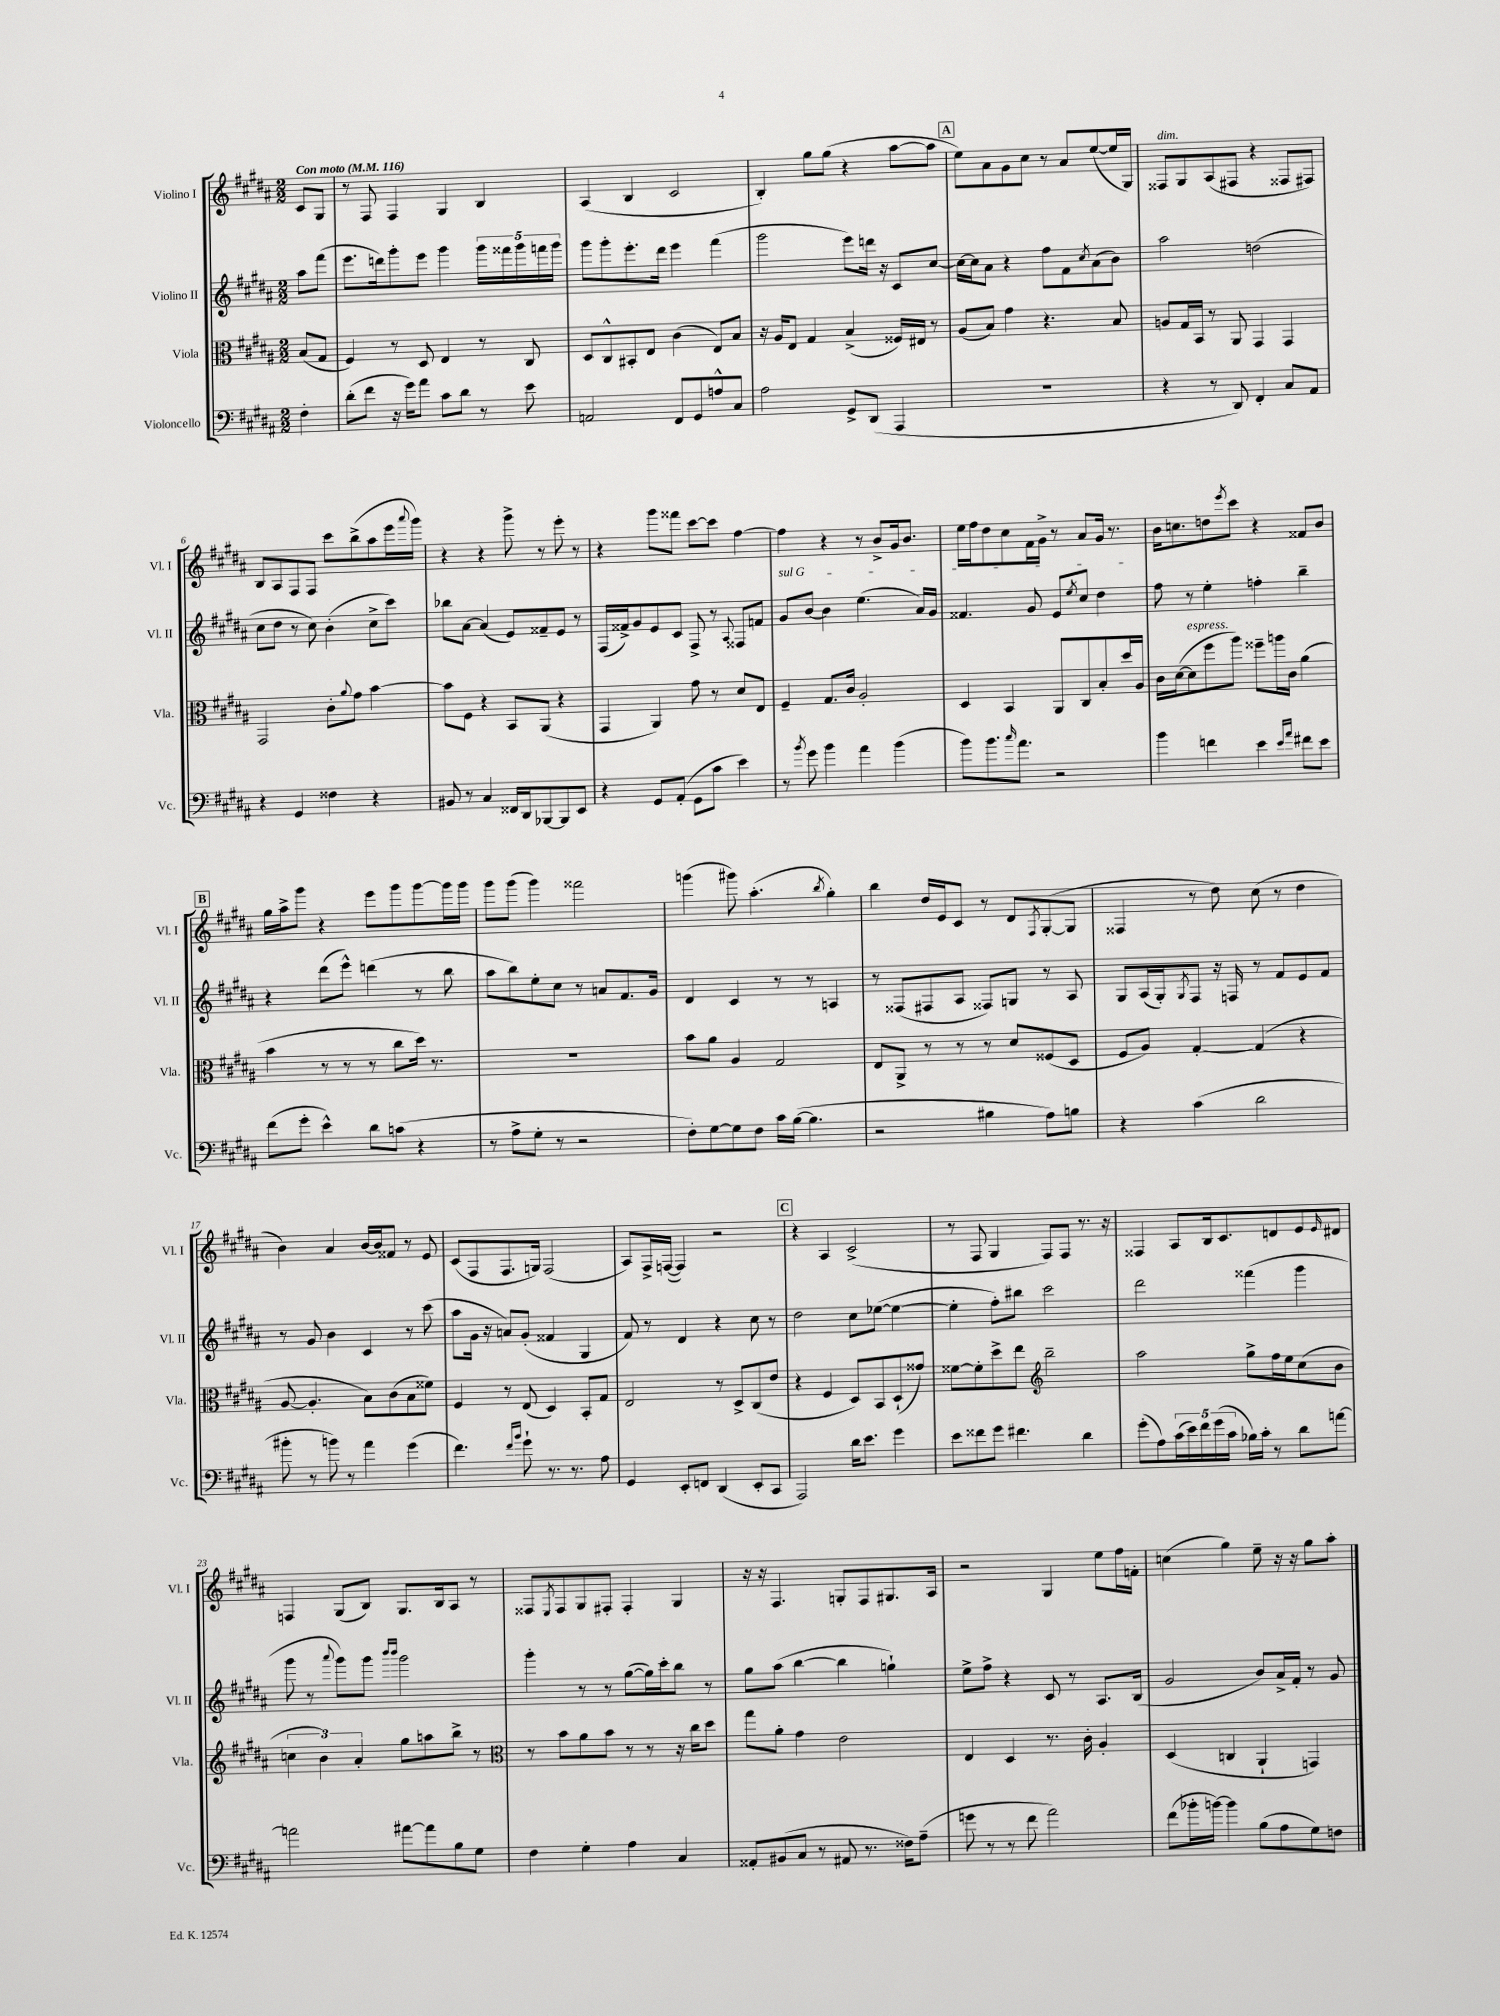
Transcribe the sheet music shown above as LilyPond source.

<<
\new StaffGroup <<
\new Staff = "s0" \with { instrumentName = "Violino I" shortInstrumentName = "Vl. I" } {
    \clef treble \key b \major \numericTimeSignature \time 2/2 \partial 4 \tempo "Con moto" 4 = 116
    cis'8 gis8 |
    r8 fis8 fis4 gis4 b4 |
    ais4( b4 cis'2 |
    b4-.) gis''8 gis''8( r4 ais''8~ ais''8 |
    \mark \markup { \box "A" } e''8) ais'8 gis'8 cis''8 r8 ais'8 e''8~( e''16 gis16) |
    fisis8^\markup { \italic "dim." } gis8 ais8( fis8 r4 fisis8 fis8) |
    b8 ais8 fis8 fis8 cis'''8 b''8->( ais''8 e'''16 \appoggiatura { ais'''8 } gis'''16) |
    r4 r4 gis'''8-> r8 e'''8-. r8 |
    r4 gis'''8 fisis'''8 cis'''8~ cis'''8 fis''4~ |
    fis''4 r4 r8 b'8-> gis'16 b'8. |
    e''16 fis''16 dis''8 cis''8 fis'16 gis'16-> r8 ais'8 gis'16 r8. |
    b'16 c''8. d''8 \acciaccatura { e'''8 } cis'''8 r4 fisis'8 b'8 |
    \mark \markup { \box "B" } gis''16 ais''16-> gis'''8 r4 e'''8 gis'''8 gis'''8~ gis'''16 gis'''16 |
    gis'''8 gis'''8( gis'''4) fisis'''2 |
    g'''4( gis'''8) ais''4.-.( \acciaccatura { b''8 } gis''4-.) |
    b''4 dis''16 e'16 cis'8 r8 dis'8 \acciaccatura { fis8 } gis8~-.( gis8 |
    fisis4 r8 dis''8) cis''8( r8 dis''4 |
    b'4) ais'4 b'16~ b'16 fisis'8 r8 e'8 |
    cis'8( fis8 fis8. g16) fis2( |
    ais8) fis16-> f16~( f4) r2 |
    \mark \markup { \box "C" } r4 ais4 cis'2->( |
    r8 fis8 gis4 fis8) fis8 r8. r16 |
    fisis4 ais8 b16 cis'8. d'8 e'8 \grace { e'16 } dis'8 |
    f4 gis8( b8) gis8. b16 ais8 r8 |
    fisis8 \acciaccatura { e8 } fisis8 gis8 fis8-. fis4-. gis4 |
    r16 r16 fis4. g8-. fis8 gis8. ais16 |
    r2 gis4 e''8 fis''16 f'16-. |
    c''4( gis''4) e''8-- r16 r16 gis''8 ais''8-. \bar "|." |
}
\new Staff = "s1" \with { instrumentName = "Violino II" shortInstrumentName = "Vl. II" } {
    \clef treble \key b \major \numericTimeSignature \time 2/2 \partial 4
    ais''8 fis'''8( |
    e'''8. d'''16) gis'''8-. e'''8 gis'''4 \tuplet 5/4 { gis'''16 fisis'''16 gis'''16 f'''16 gis'''16 } |
    gis'''8 gis'''8-. e'''8.-. dis'''16 e'''4 fis'''4( |
    gis'''2 e'''8) d'''16 r16 cis'8 cis''8~ |
    \mark \markup { \box "A" } cis''16~ cis''16 ais'8 r4 fis''8 fis'8 \acciaccatura { cis''8 } ais'8( b'8) |
    ais''2 d''2( |
    cis''8 dis''8 r8 cis''8) b'4-.( cis''8-> cis'''8) |
    bes''8 ais'8~ ais'4( e'8) fisis'8-- e'8 r8 |
    fis16( fisis'16->) gis'8 e'8 cis'8 fis8-> r8 \appoggiatura { ais8 } fisis8 f'8 |
    \once \override TextSpanner.bound-details.left.text = \markup { \italic "sul G" } gis'8\startTextSpan b'8~ b'4 e''4.( ais'16) gis'16 |
    fisis'4. gis'8 e'8 \acciaccatura { e''8 } cis''8 dis''4\stopTextSpan |
    fis''8 r8 e''4-. f''4-. b''4-- |
    \mark \markup { \box "B" } r4 dis'''8( e'''8-^) d'''4( r8 b''8 |
    ais''8 b''8) e''8-. cis''8 r8 a'8 fis'8. gis'16 |
    dis'4 cis'4 r8 r8 a4 |
    r8 fisis8( fis8 ais8 fisis8) g8 r8 ais8 |
    gis8 ais16( gis16-.) \acciaccatura { gis8 } fis8 r16 f16 r8 fis'8 e'8 fis'8 |
    r8 gis'8 b'4 cis'4 r8 cis'''8( |
    ais''8 gis'16 r16 a'8) gis'8-.( fisis'4 gis4 |
    fis'8) r8 dis'4 r4 cis''8 r8 |
    \mark \markup { \box "C" } dis''2 cis''8 ees''8~( ees''4~ |
    ees''4-. fis''8-.) bis''8 cis'''2 |
    dis'''2 fisis'''4( gis'''4 |
    gis'''8 r8 \appoggiatura { ais'''8 } gis'''8) gis'''8 \grace { b'''16 b'''16 } gis'''2 |
    gis'''4-. r8 r8 gis''8~( gis''16) cis'''16-. b''8 r8 |
    gis''8 ais''8( b''4~ b''4 g''4-!) |
    e''8-> fis''8-> r4 cis'8 r8 ais8. b16( |
    gis'2 b'8) ais'16-> fis'16-. r8 gis'8 \bar "|." |
}
\new Staff = "s2" \with { instrumentName = "Viola" shortInstrumentName = "Vla." } {
    \clef alto \key b \major \numericTimeSignature \time 2/2 \partial 4
    b8( gis8 |
    fis4) r8 dis8 e4 r8 cis8 |
    dis8 cis8-^ bis,8-. e8 cis'4( e8) b8 |
    r16 ais16 e8 gis4 b4->( fisis16) eis16 r8 |
    \mark \markup { \box "A" } ais8( b8) gis'4 r4. b8 |
    a8 gis16 b,16 r8 ais,8 gis,4 gis,4 |
    gis,2 cis'8-. \appoggiatura { ais'8 } gis'8 b'4~ |
    b'8 fis8 r4 b,8 ais,8( r4 |
    gis,4 ais,4) gis'8 r8 dis'8 e8 |
    fis4-- gis8. cis'16 ais2-. |
    dis4 b,4 ais,8 cis8 b8-. dis''16 ais16 |
    cis'16 dis'16~( dis'8^\markup { \italic "espress." } fis''8 ais''8) fisis''8-- a''16 cis'16 ais'4( |
    \mark \markup { \box "B" } b'4 r8 r8 r8 cis''8 dis''16) r8. |
    R1 |
    b'8 ais'8 ais4 gis2 |
    e8 ais,8-> r8 r8 r8 dis'8 fisis8( dis8 |
    fis8 ais8) gis4~-. gis4( r4 |
    ais8~ ais4.-. b8) cis'8( b8 fisis'8) |
    fis4 r8 e8( dis4) b,8-. gis8 |
    e2 r8 dis8-> cis8( e'8 |
    \mark \markup { \box "C" } r4 fis4 dis8) b,8 dis8-!( gisis'8) |
    fisis'8~ fisis'8-. dis''8-> e''8 \clef treble b''2-- |
    ais''2 gis''8-> fis''16 e''16 cis''8( b'8 |
    \tuplet 3/2 { c''4 b'4) ais'4-. } gis''8 a''8 b''8-> r8 |
    \clef alto r8 b'8 ais'8 b'8 r8 r8 r16 cis''16 dis''8 |
    gis''8 ais'8-. gis'4 e'2 |
    e4 dis4 r8. cis'16-. ais4-. |
    dis4( c4 ais,4-! g,4) \bar "|." |
}
\new Staff = "s3" \with { instrumentName = "Violoncello" shortInstrumentName = "Vc." } {
    \clef bass \key b \major \numericTimeSignature \time 2/2 \partial 4
    fis4-. |
    dis'8-.( fis'8 r16 gis'16) ais'8 cis'8 dis'8 r8 e'8 |
    a,2 fis,8 gis,8 a8-^ cis8 |
    ais2 gis,8-> dis,8( ais,,4 |
    \mark \markup { \box "A" } R1 |
    r4 r8 dis,8) fis,4-. cis8 ais,8 |
    r4 gis,4 fisis4 r4 |
    bis,8 r8 cis4 fisis,16 dis,16 bes,,8~ bes,,8 e,8 |
    r4 gis,8 ais,8-.( gis,8 cis'8 e'4) |
    r8 \acciaccatura { b'8 } gis'8 b'4 ais'4 b'4( |
    b'8) b'8. \grace { cis''16 } ais'8. r2 |
    b'4 f'4 e'4 \grace { e'16 ais'16 } fis'8 e'8 |
    \mark \markup { \box "B" } fis'8( gis'8-. e'4-^) dis'8 c'8( r4 |
    r8 ais8-> gis8-. r8 r2 |
    fis8-.) gis8~ gis8 fis8 cis'16 b16~( b4. |
    r2 bis4 ais8) b8 |
    r4 cis'4( dis'2 |
    bis'8-. r8 b'8) r8 ais'4 gis'4( |
    fis'4.) \grace { fis'16 b'16 } gis'8-! r8. r8. ais8 |
    gis,4 e,8-. f,8 dis,4( e,8-. cis,8 |
    \mark \markup { \box "C" } ais,,2) dis'16 e'8. gis'4 |
    e'8 fisis'8 gis'8 fis'4. dis'4 |
    gis'8-.( ais8) \tuplet 5/4 { cis'16( e'16) fis'16 gis'16( cis'16 } bes16) cis'16-. r8 dis'8 a'8~ |
    a'2 ais'8~ ais'8 b8 gis8 |
    fis4 gis4-. ais4 cis4 |
    aisis,8-. bis,8( cis8 r8 ais,8 r8. fisis16) ais8--( |
    g'8 r8 r8 fis'8 ais'2) |
    fis'8( bes'16-. b'16~) b'4 b8( ais8 gis8) f8 \bar "|." |
}
>>
>>
